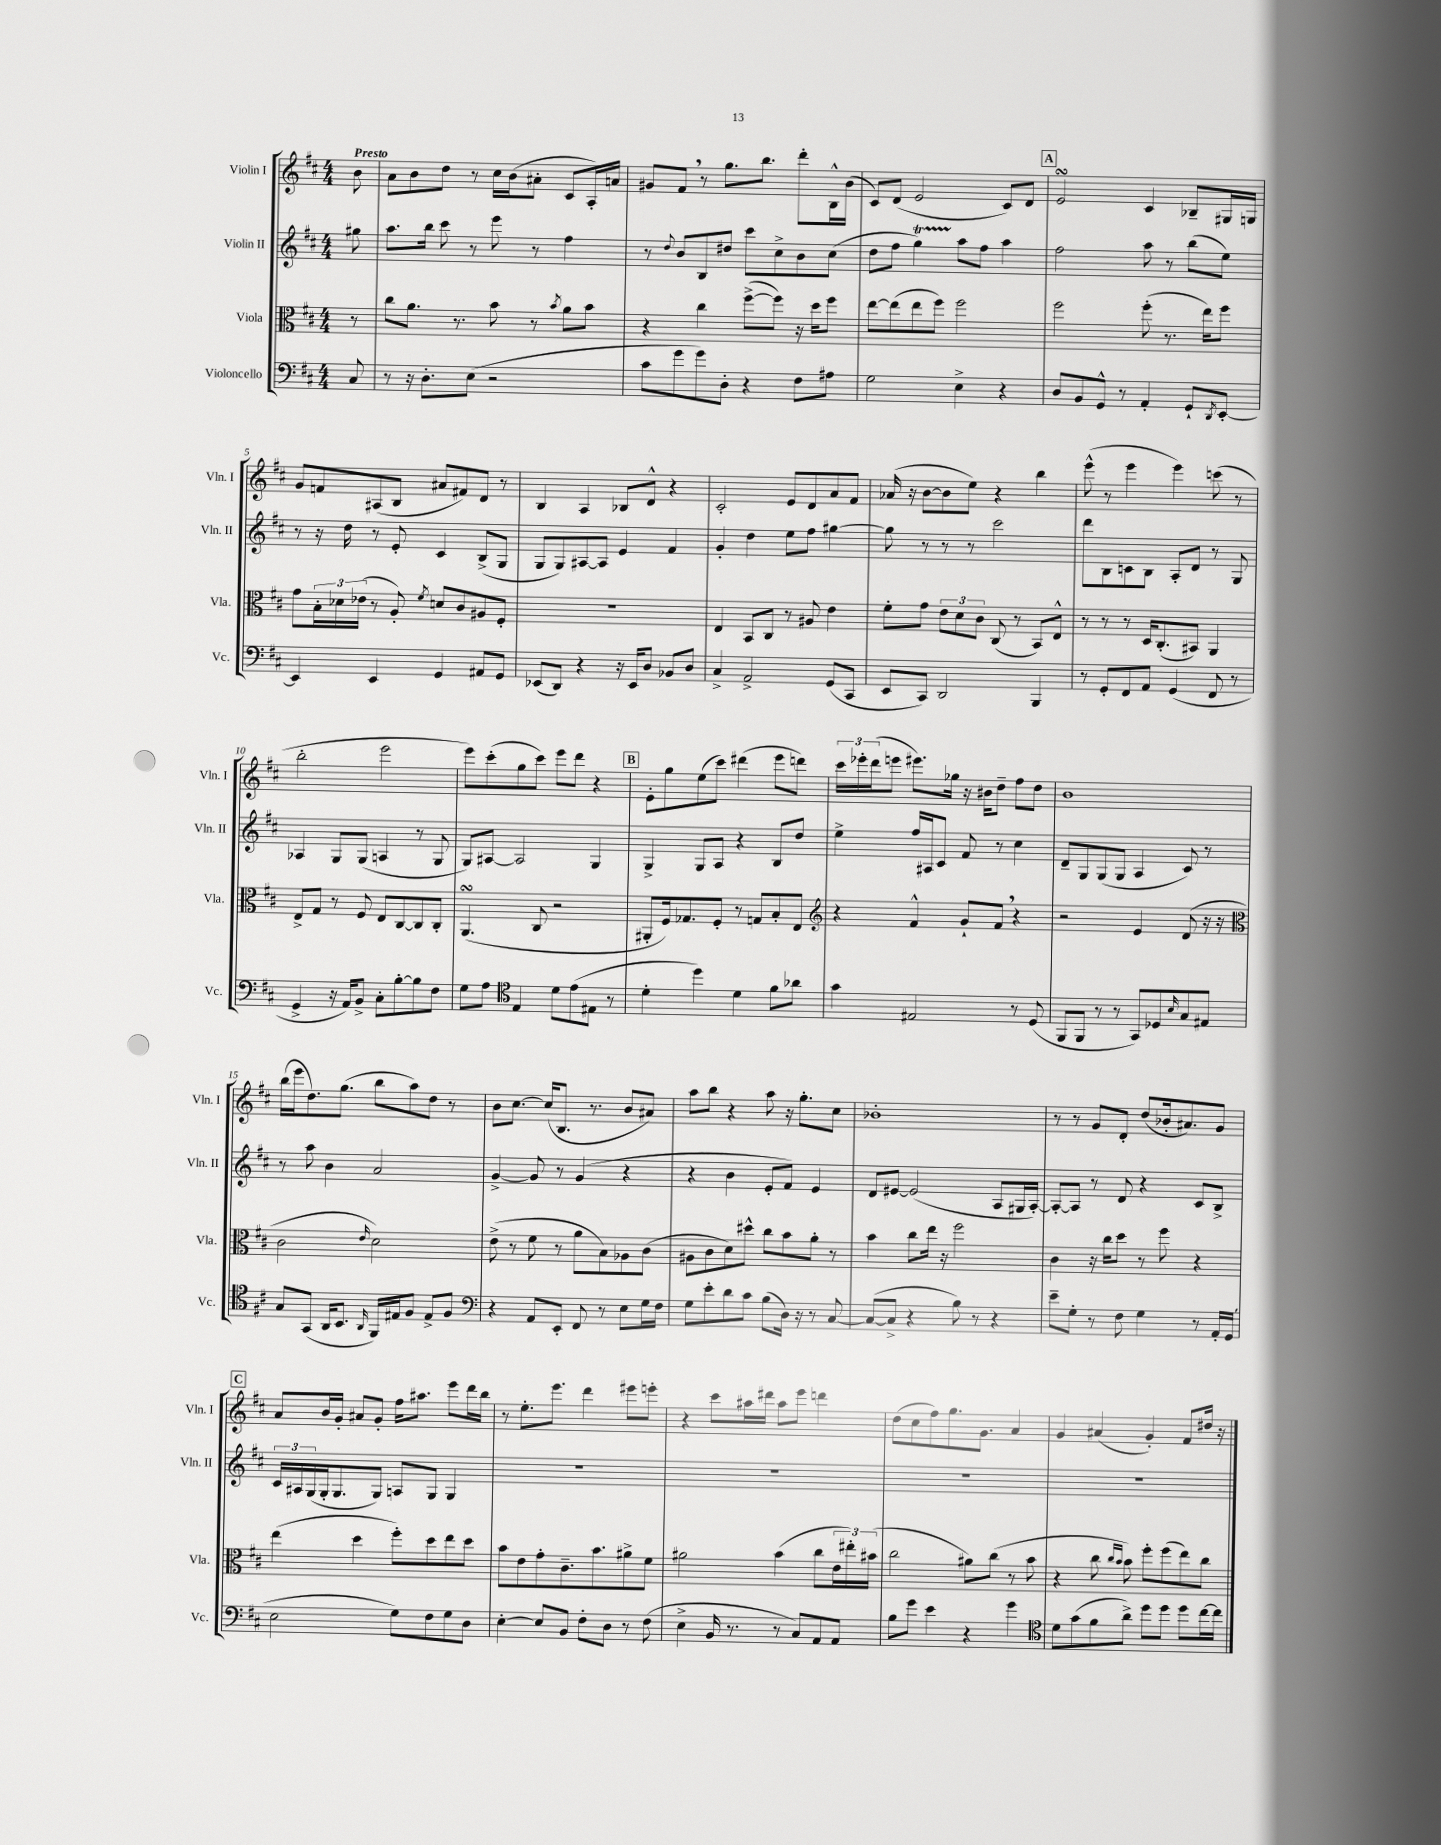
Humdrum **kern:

**kern	**kern	**kern	**kern
*staff4	*staff3	*staff2	*staff1
*clefF4	*clefC3	*clefG2	*clefG2
*k[f#c#]	*k[f#c#]	*k[f#c#]	*k[f#c#]
*M4/4	*M4/4	*M4/4	*M4/4
8C#	8r	8gg#	8b
=	=	=	=
8r	8cc#	8.aa	8a
16r	8.a	.	8b
8.D'	.	16bb	.
.	.	8ccc#	8dd
.	8.r	.	.
(8E	.	8r	8r
2r	8b	8eee	16cc#
.	.	.	(16b
.	8r	8r	8a#'
.	8qb	.	.
.	8a	4ff#	8c#
.	8b	.	16A')
.	.	.	16a
=	=	=	=
8c#	4r	8r	8g#
.	.	8qqdd	.
8g	.	8b	8f#
8g)	4cc#	8B	8r
8D'	.	8dd#	8.gg
4r	([8ff#^	8ccc#	.
.	.	.	8.bb
.	8ff#])	8cc#^	.
8F#	16r	8b	8ddd'
.	16dd	.	.
8A#	8ff#	(8cc#	16B^^
.	.	.	(16b
=	=	=	=
2G	[8ee	8dd	8c#)
.	(8ee]	8ff#	(8d
.	8ee	4gg)	2e
.	8ff#)	.	.
4E^	2ff#	8aa	.
.	.	8ff#	.
4r	.	4aa	8c#)
.	.	.	8d
=	=	=	=
8D	2ff#	2ff#	2e
8BB	.	.	.
8GG^^	.	.	.
8r	.	.	.
4AA'	(8ff#'	8aa	4c#
.	8.r	8r	.
8GG`	.	(8bb	8B-~
.	16ee)	.	.
8qDD	.	.	.
[8EE'	8ff#	8ee)	16G#
.	.	.	16G
=	=	=	=
4EE]	8g	8r	8g
.	24B'	16r	8f
.	24d-	.	.
.	.	16dd	.
.	(24e-	.	.
4EE	8r	8r	(8A#
.	8A')	8e'	8B
.	8qf#	.	.
4GG	8d	4c#	8a#
.	8c#	.	8f#)
8AA#	8A#	(8B^	8d
8GG	8F#'	8G	8r
=	=	=	=
(8EE-	1r	8G	4B
8DD)	.	8G)	.
4r	.	[8A#	4A
.	.	8A#]	.
16r	.	4e	8B-
16EE-	.	.	.
8D	.	.	8d^^
8BB-	.	4f#	4r
8D	.	.	.
=	=	=	=
4C#^	4E	4g'	2c#'
2AA^	8BB	4dd	.
.	8C#	.	.
.	8r	8ee	8e
.	8A#	8ff#	8d
(8GG	4e	[4gg#	8a
8CC#	.	.	8f#
=	=	=	=
8EE	8f#'	8gg#]	(16a-
.	.	.	16r
8CC#)	8g	8r	[8b
2DD	12e	8r	8b]
.	12d	.	.
.	.	8r	8ee)
.	12c#	.	.
.	(8C#	2ccc#	4r
.	8r	.	.
4BBB	8BB)	.	4bb
.	8E^^	.	.
=	=	=	=
8r	8r	8ddd	(8eee^^
8GG'	8r	8B	8r
8FF#	8r	8c	4eee
8AA	16D	8B	.
.	(8.C#'	.	.
(4GG	.	8A'	4eee)
.	8BB#)	8d	.
8FF#	4AA	8r	(8ccc
8r	.	8G	8r
=	=	=	=
4GG^	8E^	4A-	2bb'
.	8G	.	.
16r	8r	8G	.
16AA)	.	.	.
8BB^	8F#	(8G	.
8C#'	8E	4A	2eee
[8B'	[8C#	.	.
8B]	8C#]	8r	.
8F#	8C#'	8G	.
=	=	=	=
8G	(4.AA	8G)	8eee)
8A	.	[8A#	(8ccc#'
*clefC4	*	*	*
4E	.	2A#]	8gg
.	8C#	.	8ccc#)
8d	2r	.	8eee
(8e	.	.	8ddd
8E#	.	4G	4r
8r	.	.	.
=	=	=	=
4d'	8AA#'	4G^	8e'
.	16F#)	.	8gg
.	8.G-	.	.
4dd)	.	8G	(8ee
.	8F#'	8A	8ccc#)
4d	8r	4r	(4ddd#
.	8G	.	.
8f#	8B'	8B	8eee
8a-	8E	8dd	8ddd)
=	=	=	=
*	*clefG2	*	*
4g	4r	4ee^	24ccc#
.	.	.	24eee-'
.	.	.	(24ddd
.	.	.	8eee
2E#	4f#^^	16ff#	8.eee#)
.	.	16A#	.
.	.	8c#	.
.	.	.	16gg-
.	8g`	8f#	16r
.	.	.	16b#
.	8f#	8r	8dd~
8r	4r	4cc#	8ff#
(8D	.	.	8dd
=	=	=	=
8FF#	2r	8d~	1b
8FF#	.	8G	.
8r	.	(8G	.
8r	.	8G	.
8GG)	4e	4A	.
8D-	.	.	.
16qqB	.	.	.
8G	(8d	8c#)	.
8E#	16r	8r	.
.	16r	.	.
=	=	=	=
*	*clefC3	*	*
8G	2c#	8r	(16bb
.	.	.	16eee
(8GG	.	8aa	8.dd)
16AA	.	4b	.
8.BB	.	.	(8.gg
16qqAA	16qqe	.	.
16FF#)	2d)	2a	8bb
16E#	.	.	.
8F#	.	.	8aa)
8E#^	.	.	8dd
8F#	.	.	8r
=	=	=	=
*clefF4	*	*	*
4r	(8e^	[4g^	8b
.	8r	.	[8.cc#
8AA	8f#	8g]	.
.	.	.	(16cc#]
8EE'	8r	8r	8.B
8FF#	8a	(4g	.
.	.	.	8.r
8r	8B)	.	.
8E	8A-	4r	8b
16G	(8c#	.	8a#)
16F#	.	.	.
=	=	=	=
8G	8A#	4r	8aa
8e'	8c#	.	8bb
8d	8d)	4b	4r
8c#	8dd#^^	.	.
(8B	8cc#	8e'	8aa
16D)	8b	8f#)	16r
16r	.	.	8.gg'
8r	8a'	4e	.
[8C#	8r	.	8cc#
=	=	=	=
(8C#_	4b	8d	1b-'
8C#^]	.	[8e#	.
4r	8cc#	(2e#]	.
.	16ee	.	.
.	16r	.	.
8B)	2ff#	.	.
8r	.	.	.
4r	.	8A	.
.	.	16G#	.
.	.	[16A')	.
=	=	=	=
8e~	4c#	8A'_	8r
8G'	.	8A]	8r
8r	16r	8r	8g
.	16cc#	.	.
8F#	8dd	8d	8d'
4G	8r	4r	(8dd
.	8ff#	.	16b-'
.	.	.	8.a#)
8r	4r	8c#	.
16AA'	.	8B^	8g
(16GG	.	.	.
=	=	=	=
2E	(4ee	24c#	8a
.	.	24A#	.
.	.	(24G	.
.	.	16G'	16b
.	.	8.G	16g'
.	4dd	.	8a#
.	.	8G)	8g'
8G)	8ff#')	8A	16ff#
.	.	.	8.aa#
8F#	8dd	8G	.
8G	8ee	4G	8eee
8D	8dd	.	16ddd
.	.	.	16bb
=	=	=	=
[4E'	8b	1r	8r
.	8e	.	8.ee'
8E]	8g'	.	.
.	.	.	8.eee
8BB	8.c#~	.	.
8F#'	.	.	4ddd
.	8.b	.	.
8D	.	.	.
8r	8a#^	.	8eee#
(8F#	8f#	.	8eee'
=	=	=	=
4E^	2a#	1r	4r
16BB	.	.	8ccc#
8.r	.	.	.
.	.	.	16aa#
.	.	.	16ddd#
8r	(4b	.	8aa#
8C#)	.	.	8eee
8AA	8cc#	.	4ddd
8AA	24e	.	.
.	24ee#')	.	.
.	(24b#	.	.
=	=	=	=
8B	2cc#	1r	(8dd
8g	.	.	8cc#
4e	.	.	8ff#)
.	.	.	8.gg
4r	8a#)	.	.
.	.	.	8.g
.	(8cc#	.	.
4g	8r	.	4a
.	8b	.	.
=	=	=	=
*clefC4	*	*	*
8d	4r	1r	4g
(8g	.	.	.
8f#	8cc#	.	(4a#
.	16qqcc#	.	.
.	16qqb	.	.
8a^)	8b)	.	.
8dd	8ff#'	.	4g')
8dd	(8ff#	.	.
8dd	8ee)	.	8f#
[16cc#	8cc#	.	16dd#
16cc#]	.	.	16r
==	==	==	==
*-	*-	*-	*-
